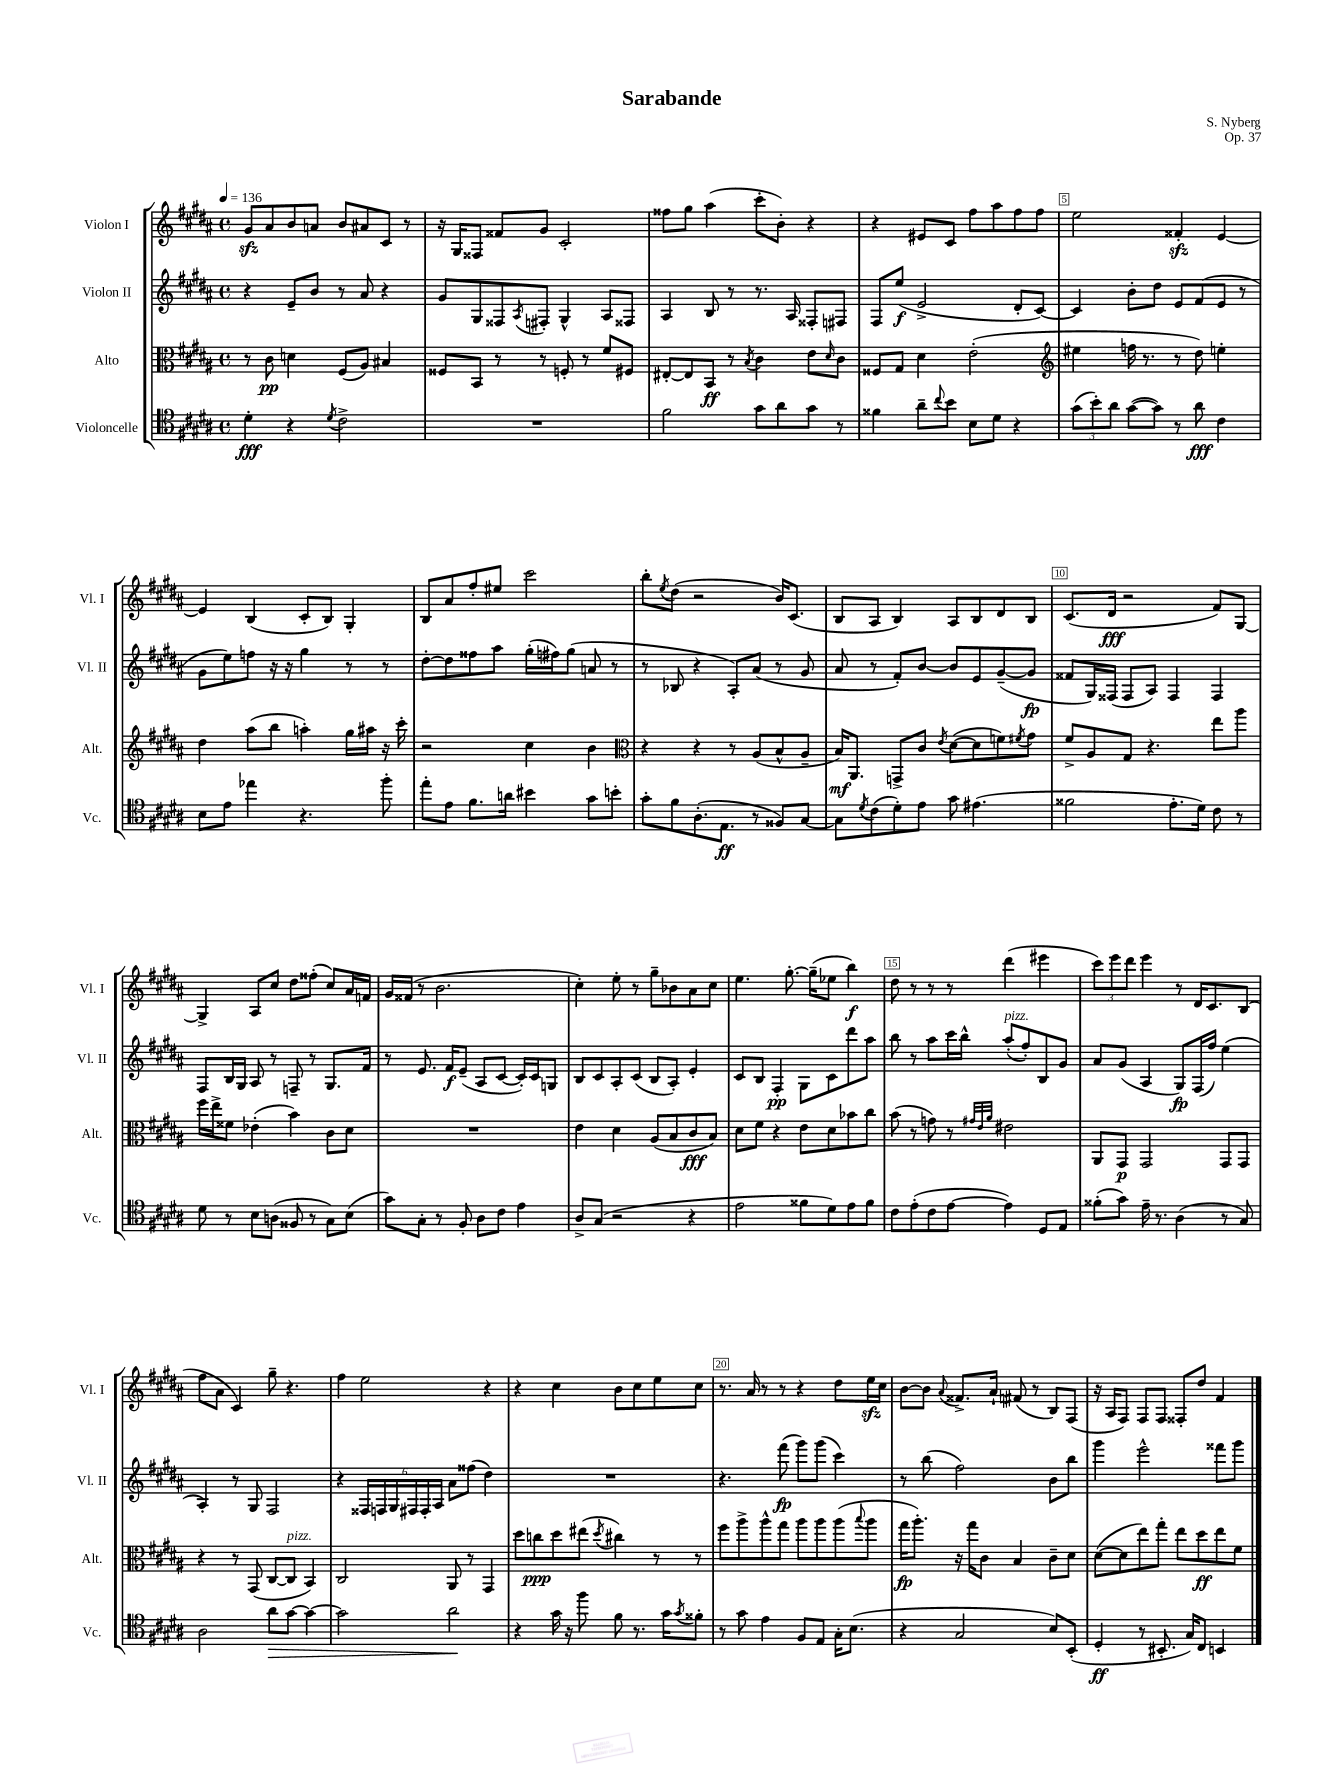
\header { title = "Sarabande" composer = "S. Nyberg" opus = "Op. 37" }
<<
\new StaffGroup <<
\new Staff = "s0" \with { instrumentName = "Violon I" shortInstrumentName = "Vl. I" } {
    \clef treble \key b \major \defaultTimeSignature \time 4/4 \tempo 4 = 136
    gis'8\sfz ais'8 b'8 a'8 b'8 ais'8 cis'8 r8 |
    r16 gis16 fisis8 fisis'8 gis'8 cis'2-. |
    fisis''8 gis''8 ais''4( cis'''8-. b'8-.) r4 |
    r4 eis'8 cis'8 fis''8 ais''8 fis''8 fis''8 |
    e''2 fisis'4-.\sfz e'4~ |
    e'4 b4( cis'8-. b8) gis4-. |
    b8 ais'8 fis''8-. eis''8 cis'''2 |
    b''8-. \acciaccatura { e''8 } dis''8( r2 b'16) cis'8.( |
    b8 ais8 b4) ais8 b8 dis'8 b8 |
    cis'8.( dis'16\fff r2 fis'8) gis8~ |
    gis4-> ais8 cis''8 dis''8 fisis''8-.( cis''8) ais'16 f'16 |
    gis'16 fisis'16( r8 b'2. |
    cis''4-.) e''8-. r8 gis''8-- bes'8 ais'8 cis''8 |
    e''4. gis''8.~-. gis''16--( ees''8 b''4\f) |
    dis''8 r8 r8 r8 dis'''4( eis'''4 |
    \tuplet 3/2 { cis'''8) e'''8 dis'''8 } e'''4 r8 dis'16 cis'8. b8( |
    fis''8 ais'8 cis'4) gis''8-- r4. |
    fis''4 e''2 r4 |
    r4 cis''4 b'8 cis''8 e''8 cis''8 |
    r8. ais'16 r8 r8 r4 dis''8 e''16\sfz cis''16 |
    b'8~ b'8 \appoggiatura { ais'8 } fisis'8.-> ais'16-! fis'8( r8 b8) fis8( |
    r16 ais16 fis8) fis8 fis8 fisis8-. dis''8 fis'4 \bar "|." |
}
\new Staff = "s1" \with { instrumentName = "Violon II" shortInstrumentName = "Vl. II" } {
    \clef treble \key b \major \defaultTimeSignature \time 4/4
    r4 e'8-- b'8 r8 ais'8 r4 |
    gis'8 gis8 fisis8 \acciaccatura { ais8 } fis8-. gis4-^ ais8 fisis8 |
    ais4 b8 r8 r8. ais16 fisis8-. fis8 |
    fis8 e''8\f( e'2-> dis'8-. cis'8~) |
    cis'4 b'8-. dis''8 e'8 fis'8( e'8 r8 |
    gis'8 e''8) f''8 r16 r16 gis''4 r8 r8 |
    dis''8~-. dis''8 fisis''8 ais''8 gis''16-.( fis''16) gis''8( a'8 r8 |
    r8 bes8 r4 ais8-.) ais'8( r8 gis'8 |
    ais'8 r8 fis'8-.) b'8~ b'8 e'8 gis'8~--( gis'8\fp |
    fisis'8 gis16) fisis16( fisis8 ais8) fisis4 fisis4 |
    fis8 b16 gis16 ais8 r8 f8-- r8 gis8. fis'16 |
    r8 e'8. fis'16\f e'8--( ais8 cis'8~ cis'16-.) cis'16 g8 |
    b8 cis'8 ais8-. cis'8( b8 ais8-.) e'4-. |
    cis'8 b8 fis4-.\pp gis8 cis'8 dis'''8 ais''8 |
    b''8 r8 ais''8 cis'''16 b''16-^ ais''8-.^\markup { \italic "pizz." }( fis''8-.) b8 gis'8 |
    ais'8 gis'8( ais4 gis8\fp) fis16( fis''16) e''4( |
    ais4-.) r8 gis8 fis2 |
    r4 \tuplet 6/4 { fisis16 f16 gis16 fis16 fis16-. ais16 } ais'8 fisis''8( dis''4) |
    R1 |
    r4. fis'''8\fp( gis'''8) gis'''8( cis'''4) |
    r8 b''8( fis''2) b'8 b''8 |
    gis'''4 e'''2-^ fisis'''8 gis'''8 \bar "|." |
}
\new Staff = "s2" \with { instrumentName = "Alto" shortInstrumentName = "Alt." } {
    \clef alto \key b \major \defaultTimeSignature \time 4/4
    r8 cis'8\pp d'4 fis8( ais8) bis4 |
    fisis8 b,8 r8 r8 f8-. r8 fis'8 fis8 |
    eis8~-. eis8 b,8\ff r8 \acciaccatura { b8 } cis'4 e'8 \grace { dis'16 } cis'8 |
    fisis8 gis8 dis'4 e'2-.( |
    \clef treble eis''4 f''16 r8. r8 dis''8) e''4-. |
    dis''4 ais''8( b''8 a''4-.) gis''16 ais''16 r16 cis'''16-. |
    r2 cis''4 b'4 |
    \clef alto r4 r4 r8 ais8( b8-^ ais8-- |
    b16\mf) ais,8. g,8-> cis'8 \acciaccatura { e'8 } dis'8~( dis'8 f'8) \acciaccatura { fis'8 } gis'8 |
    fis'8-> ais8 gis8 r4. e''8 ais''8 |
    fis''16 e''16-> fisis'8 ees'4-.( b'4) cis'8 dis'8 |
    R1 |
    e'4 dis'4 ais8( b8 cis'8\fff b8) |
    dis'8 fis'8 r4 e'8 dis'8 bes'8 cis''8 |
    b'8( r8 g'8) r8 \grace { gis'32 e'32 ais'32 } eis'2 |
    ais,8 gis,8\p gis,2 gis,8 gis,8 |
    r4 r8 gis,8( cis8~ cis8^\markup { \italic "pizz." } b,4) |
    cis2 ais,8 r8 gis,4 |
    dis''8 c''8\ppp dis''8 eis''8( \acciaccatura { dis''8 } cis''4) r8 r8 |
    fis''8 ais''8-> ais''8-^ gis''8 ais''8 ais''8 ais''8( \appoggiatura { b''8 } ais''8 |
    gis''16\fp ais''8.-.) r16 gis''16 cis'8 b4 cis'8-- dis'8 |
    dis'8~( dis'8 e''8) gis''8-. e''8 dis''8\ff e''8 fis'8 \bar "|." |
}
\new Staff = "s3" \with { instrumentName = "Violoncelle" shortInstrumentName = "Vc." } {
    \clef tenor \key b \major \defaultTimeSignature \time 4/4
    dis'4-.\fff r4 \acciaccatura { dis'8 } cis'2-> |
    R1 |
    fis'2 gis'8 ais'8 gis'8 r8 |
    fisis'4 ais'8-- \appoggiatura { cis''8 } b'8 b8 dis'8 r4 |
    \tuplet 3/2 { gis'8( b'8-.) ais'8 } gis'8~( gis'8) r8 ais'8\fff cis'4 |
    b8 e'8 ees''4 r4. fis''8-. |
    e''8-. e'8 fis'8. a'16 bis'4 gis'8 b'8-. |
    gis'8-. fis'8 ais8.-.( e8.\ff r8 fisis8) gis8~ |
    gis8 \acciaccatura { dis'8 } cis'8( dis'8-.) e'8 gis'8 eis'4.( |
    fisis'2 e'8.-. dis'16) cis'8 r8 |
    dis'8 r8 b8 a8( fisis8 r8 gis8) b8( |
    gis'8) gis8-. r8 fis8-. ais8 cis'8 e'4 |
    ais8-> gis8( r2 r4 |
    e'2 fisis'8 dis'8) e'8 fisis'8 |
    cis'8 e'8-.( cis'8 e'8~ e'4) dis8 e8 |
    fisis'8-.( gis'8) e'16-- r8. ais4( r8 gis8) |
    ais2 ais'8\> gis'8~ gis'4~ |
    gis'2 ais'2\! |
    r4 gis'16 r16 fis''8 fis'8 r8. gis'16 \acciaccatura { gis'8 } fisis'8-. |
    r8 gis'8 e'4 fis8 e8 gis16-. b8.( |
    r4 gis2 b8) b,8-.( |
    dis4-.\ff r8 bis,8.-. gis16) cis8 b,4 \bar "|." |
}
>>
>>
\layout { \context { \Score \override BarNumber.break-visibility = ##(#f #t #t) barNumberVisibility = #(every-nth-bar-number-visible 5) \override BarNumber.stencil = #(make-stencil-boxer 0.1 0.3 ly:text-interface::print) } }
